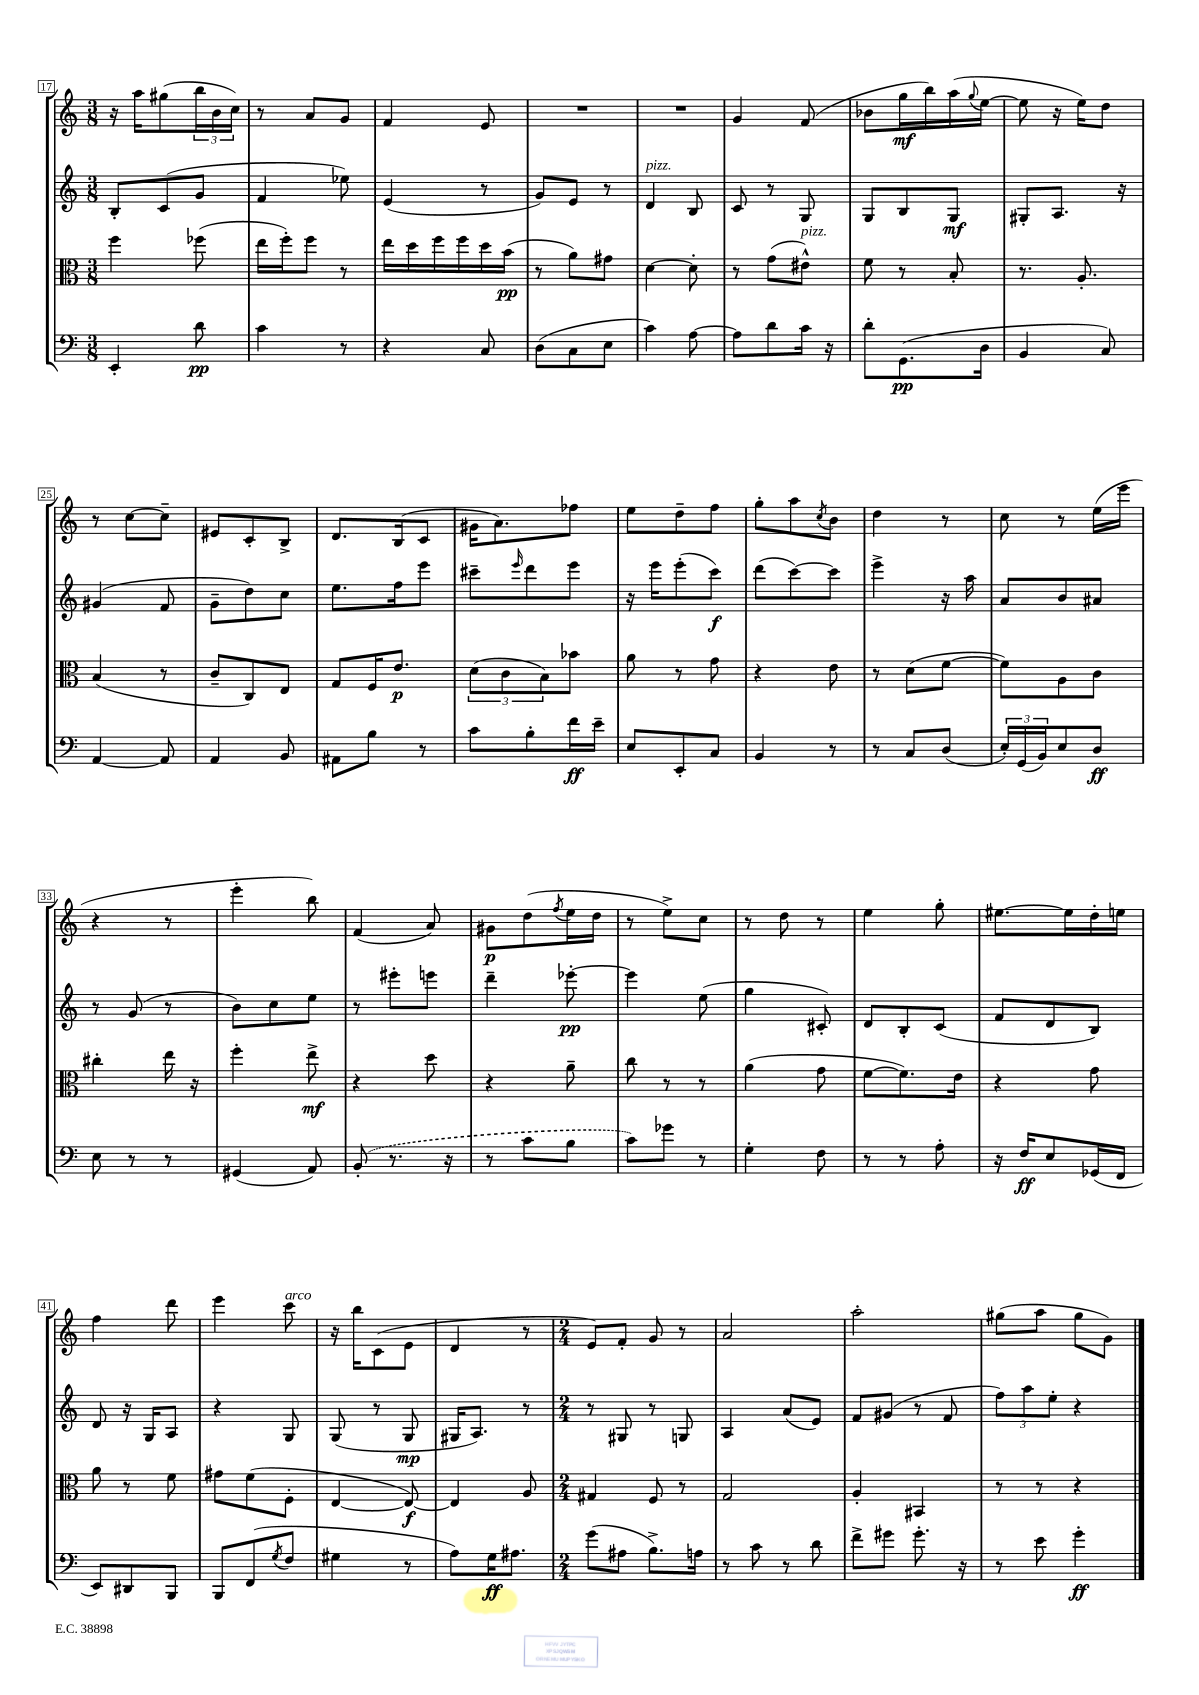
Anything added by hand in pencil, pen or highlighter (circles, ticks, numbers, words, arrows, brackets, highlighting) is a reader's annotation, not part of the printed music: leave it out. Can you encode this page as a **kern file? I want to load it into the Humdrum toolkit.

**kern	**dynam	**kern	**dynam	**kern	**dynam	**kern	**dynam
*part4	*part4	*part3	*part3	*part2	*part2	*part1	*part1
*staff4	*staff4	*staff3	*staff3	*staff2	*staff2	*staff1	*staff1
*clefF4	*	*clefC3	*	*clefG2	*	*clefG2	*
*k[]	*	*k[]	*	*k[]	*	*k[]	*
*M3/8	*	*M3/8	*	*M3/8	*	*M3/8	*
=17	=17	=17	=17	=17	=17	=17	=17
4EE'/	.	4ff\	.	8B'/L	.	16r	.
.	.	.	.	.	.	16aa\KL	.
.	.	.	.	(8c/	.	(8gg#X\	.
8d\	pp	(8ff-X\	.	8g/J	.	24bb\L	.
.	.	.	.	.	.	24b\	.
.	.	.	.	.	.	24cc\JJ)	.
=18	=18	=18	=18	=18	=18	=18	=18
4c\	.	16ee\LL	.	4f/	.	8r	.
.	.	16ff'\J)	.	.	.	.	.
.	.	8ff\J	.	.	.	8a/L	.
8r	.	8r	.	8ee-X\)	.	8g/J	.
=19	=19	=19	=19	=19	=19	=19	=19
4r	.	16ee\LL	.	(4e/	.	4f/	.
.	.	16dd\	.	.	.	.	.
.	.	16ff\	.	.	.	.	.
.	.	16ff\	.	.	.	.	.
8C/	.	16dd\	.	8r	.	8e/	.
.	.	(16b\JJ	pp	.	.	.	.
=20	=20	=20	=20	=20	=20	=20	=20
(8D\L	.	8r	.	8g/L)	.	4.r	.
8C\	.	8a\L)	.	8e/J	.	.	.
8E\J	.	8g#X\J	.	8r	.	.	.
=21	=21	=21	=21	=21	=21	=21	=21
!	!	!	!	!LO:TX:a:i:t=pizz.	!	!	!
4c\)	.	[4d\	.	4d/	.	4.r	.
[8A\	.	8d'\]	.	8B/	.	.	.
=22	=22	=22	=22	=22	=22	=22	=22
8A\L]	.	8r	.	8c/	.	4g/	.
8d\	.	(8g\L	.	8r	.	.	.
!	!	!LO:TX:a:i:t=pizz.	!	!	!	!	!
16c\Jk	.	8e#X^^\J)	.	8G/	.	(8f/	.
16r	.	.	.	.	.	.	.
=23	=23	=23	=23	=23	=23	=23	=23
8d'\L	.	8f\	.	8G/L	.	8b-X\L	.
(8.GG\	pp	8r	.	8B/	.	16gg\L	mf
.	.	.	.	.	.	16bb\)	.
.	.	8B'/	.	8G/J	mf	(16aa\	.
.	.	.	.	.	.	8qqgg/	.
16D\Jk	.	.	.	.	.	[16ee\JJ	.
=24	=24	=24	=24	=24	=24	=24	=24
4BB/	.	8.r	.	8G#X'/L	.	8ee\]	.
.	.	.	.	8.A/J	.	16r	.
.	.	8.A'/	.	.	.	16ee\KL)	.
8C/)	.	.	.	.	.	8dd\J	.
.	.	.	.	16r	.	.	.
!!LO:LB:g=z
=25	=25	=25	=25	=25	=25	=25	=25
[4AA/	.	(4B/	.	(4g#X/	.	8r	.
.	.	.	.	.	.	[8cc\L	.
8AA/]	.	8r	.	8f/	.	8cc~\J]	.
=26	=26	=26	=26	=26	=26	=26	=26
4AA/	.	8c~/L	.	8g~\L	.	8e#X/L	.
.	.	8C/)	.	8dd\)	.	8c'/	.
8BB/	.	8E/J	.	8cc\J	.	8B^/J	.
=27	=27	=27	=27	=27	=27	=27	=27
8AA#X\L	.	8G/L	.	8.ee\L	.	8.d/L	.
8B\J	.	16F/K	.	.	.	.	.
.	.	8.e/J	p	16ff\k	.	(16B/k	.
8r	.	.	.	8eee\J	.	8c/J	.
=28	=28	=28	=28	=28	=28	=28	=28
8c\L	.	(12d\L	.	8ccc#X~\L	.	16g#X\KL	.
.	.	.	.	.	.	8.a\)	.
.	.	12c\	.	.	.	.	.
.	.	.	.	16qqeee/	.	.	.
8B'\	.	.	.	8ddd\	.	.	.
.	.	12B\)	.	.	.	.	.
16f\L	ff	8b-X\J	.	8eee\J	.	8ff-X\J	.
16e~\JJ	.	.	.	.	.	.	.
=29	=29	=29	=29	=29	=29	=29	=29
8E/L	.	8a\	.	16r	.	8ee\L	.
.	.	.	.	16eee\KL	.	.	.
8EE'/	.	8r	.	(8eee'\	.	8dd~\	.
8C/J	.	8g\	.	8ccc\J)	f	8ff\J	.
=30	=30	=30	=30	=30	=30	=30	=30
4BB/	.	4r	.	(8ddd\L	.	8gg'\L	.
.	.	.	.	[8ccc\)	.	8aa\	.
.	.	.	.	.	.	8qcc/	.
8r	.	8e\	.	8ccc\J]	.	8b\J	.
=31	=31	=31	=31	=31	=31	=31	=31
8r	.	8r	.	4eee^\	.	4dd\	.
8C/L	.	(8d\L	.	.	.	.	.
(8D/J	.	[8f\J	.	16r	.	8r	.
.	.	.	.	16aa\	.	.	.
=32	=32	=32	=32	=32	=32	=32	=32
24E'/LL)	.	8f\L])	.	8a/L	.	8cc\	.
(24GG/	.	.	.	.	.	.	.
24BB/J)	.	.	.	.	.	.	.
8E/	.	8A\	.	8b/	.	8r	.
8D/J	ff	8c\J	.	8a#X/J	.	(16ee\LL	.
.	.	.	.	.	.	16eee\JJ	.
!!LO:LB:g=z
=33	=33	=33	=33	=33	=33	=33	=33
8E\	.	4cc#X'\	.	8r	.	4r	.
8r	.	.	.	(8g/	.	.	.
8r	.	16ee\	.	8r	.	8r	.
.	.	16r	.	.	.	.	.
=34	=34	=34	=34	=34	=34	=34	=34
(4GG#X/	.	4ff'\	.	8b\L)	.	4eee'\	.
.	.	.	.	8cc\	.	.	.
8AA/)	.	8ee^\	mf	8ee\J	.	8bb\)	.
=35	=35	=35	=35	=35	=35	=35	=35
(8BB'/	.	4r	.	8r	.	(4f/	.
8.r	.	.	.	8eee#X'\L	.	.	.
.	.	8dd\	.	8eeen\J	.	8a/)	.
16r	.	.	.	.	.	.	.
=36	=36	=36	=36	=36	=36	=36	=36
8r	.	4r	.	4ddd~\	.	8g#X\L	p
8c\L	.	.	.	.	.	(8dd\	.
.	.	.	.	.	.	8qff/	.
8B\J	.	8a~\	.	[8eee-X'\	pp	16ee\L	.
.	.	.	.	.	.	16dd\JJ	.
=37	=37	=37	=37	=37	=37	=37	=37
8c\L)	.	8cc\	.	4eee-\]	.	8r	.
8g-X\J	.	8r	.	.	.	8ee^\L)	.
8r	.	8r	.	(8ee\	.	8cc\J	.
=38	=38	=38	=38	=38	=38	=38	=38
4G'\	.	(4a\	.	4gg\	.	8r	.
.	.	.	.	.	.	8dd\	.
8F\	.	8g\	.	8c#X'/)	.	8r	.
=39	=39	=39	=39	=39	=39	=39	=39
8r	.	[8f\L	.	8d/L	.	4ee\	.
8r	.	8.f\])	.	8B'/	.	.	.
8A'\	.	.	.	(8c/J	.	8gg'\	.
.	.	16e\Jk	.	.	.	.	.
=40	=40	=40	=40	=40	=40	=40	=40
16r	.	4r	.	8f/L	.	[8.ee#X\L	.
16F/KL	ff	.	.	.	.	.	.
8E/	.	.	.	8d/	.	.	.
.	.	.	.	.	.	16ee#\L]	.
(16GG-X/L	.	8g\	.	8B/J)	.	16dd'\	.
16FF/JJ	.	.	.	.	.	16een\JJ	.
!!LO:LB:g=z
=41	=41	=41	=41	=41	=41	=41	=41
8EE/L)	.	8a\	.	8d/	.	4ff\	.
8DD#X/	.	8r	.	16r	.	.	.
.	.	.	.	16G/KL	.	.	.
8BBB/J	.	8f\	.	8A/J	.	8ddd\	.
=42	=42	=42	=42	=42	=42	=42	=42
8BBB/L	.	8g#X\L	.	4r	.	4eee\	.
(8FF/	.	(8f\	.	.	.	.	.
8qG/	.	.	.	.	.	.	.
!	!	!	!	!	!	!LO:TX:a:i:t=arco	!
8F/J	.	8F'\J	.	8G/	.	8ccc\	.
=43	=43	=43	=43	=43	=43	=43	=43
4G#X\	.	[4E/	.	(8G/	.	16r	.
.	.	.	.	.	.	16bb\KL	.
.	.	.	.	8r	.	(8c\	.
8r	.	8E/_)	f	8G/	mp	8e\J	.
=44	=44	=44	=44	=44	=44	=44	=44
8A\L)	.	4E/]	.	16G#X/KL	.	4d/	.
.	.	.	.	8.A/J)	.	.	.
16G\K	ff	.	.	.	.	.	.
8.A#X\J	.	.	.	.	.	.	.
.	.	8A/	.	8r	.	8r	.
=45	=45	=45	=45	=45	=45	=45	=45
*M2/4	*	*M2/4	*	*M2/4	*	*M2/4	*
(8g\L	.	4G#X/	.	8r	.	8e/L)	.
8A#X\J	.	.	.	8G#X/	.	8f'/J	.
8.B^\L)	.	8F/	.	8r	.	8g/	.
.	.	8r	.	8Gn/	.	8r	.
16An\Jk	.	.	.	.	.	.	.
=46	=46	=46	=46	=46	=46	=46	=46
8r	.	2G/	.	4A/	.	2a/	.
8c\	.	.	.	.	.	.	.
8r	.	.	.	(8a/L	.	.	.
8d\	.	.	.	8e/J)	.	.	.
=47	=47	=47	=47	=47	=47	=47	=47
8f^\L	.	4A'/	.	8f/L	.	2aa'\	.
8g#X\J	.	.	.	(8g#X/J	.	.	.
8.g#'\	.	4BB#X/	.	8r	.	.	.
.	.	.	.	8f/	.	.	.
16r	.	.	.	.	.	.	.
=48	=48	=48	=48	=48	=48	=48	=48
8r	.	8r	.	12ff\L)	.	(8gg#X\L	.
.	.	.	.	12aa\	.	.	.
8e\	.	8r	.	.	.	8aa\J	.
.	.	.	.	12ee'\J	.	.	.
4g'\	ff	4r	.	4r	.	8gg#\L	.
.	.	.	.	.	.	8g\J)	.
==	==	==	==	==	==	==	==
*-	*-	*-	*-	*-	*-	*-	*-
